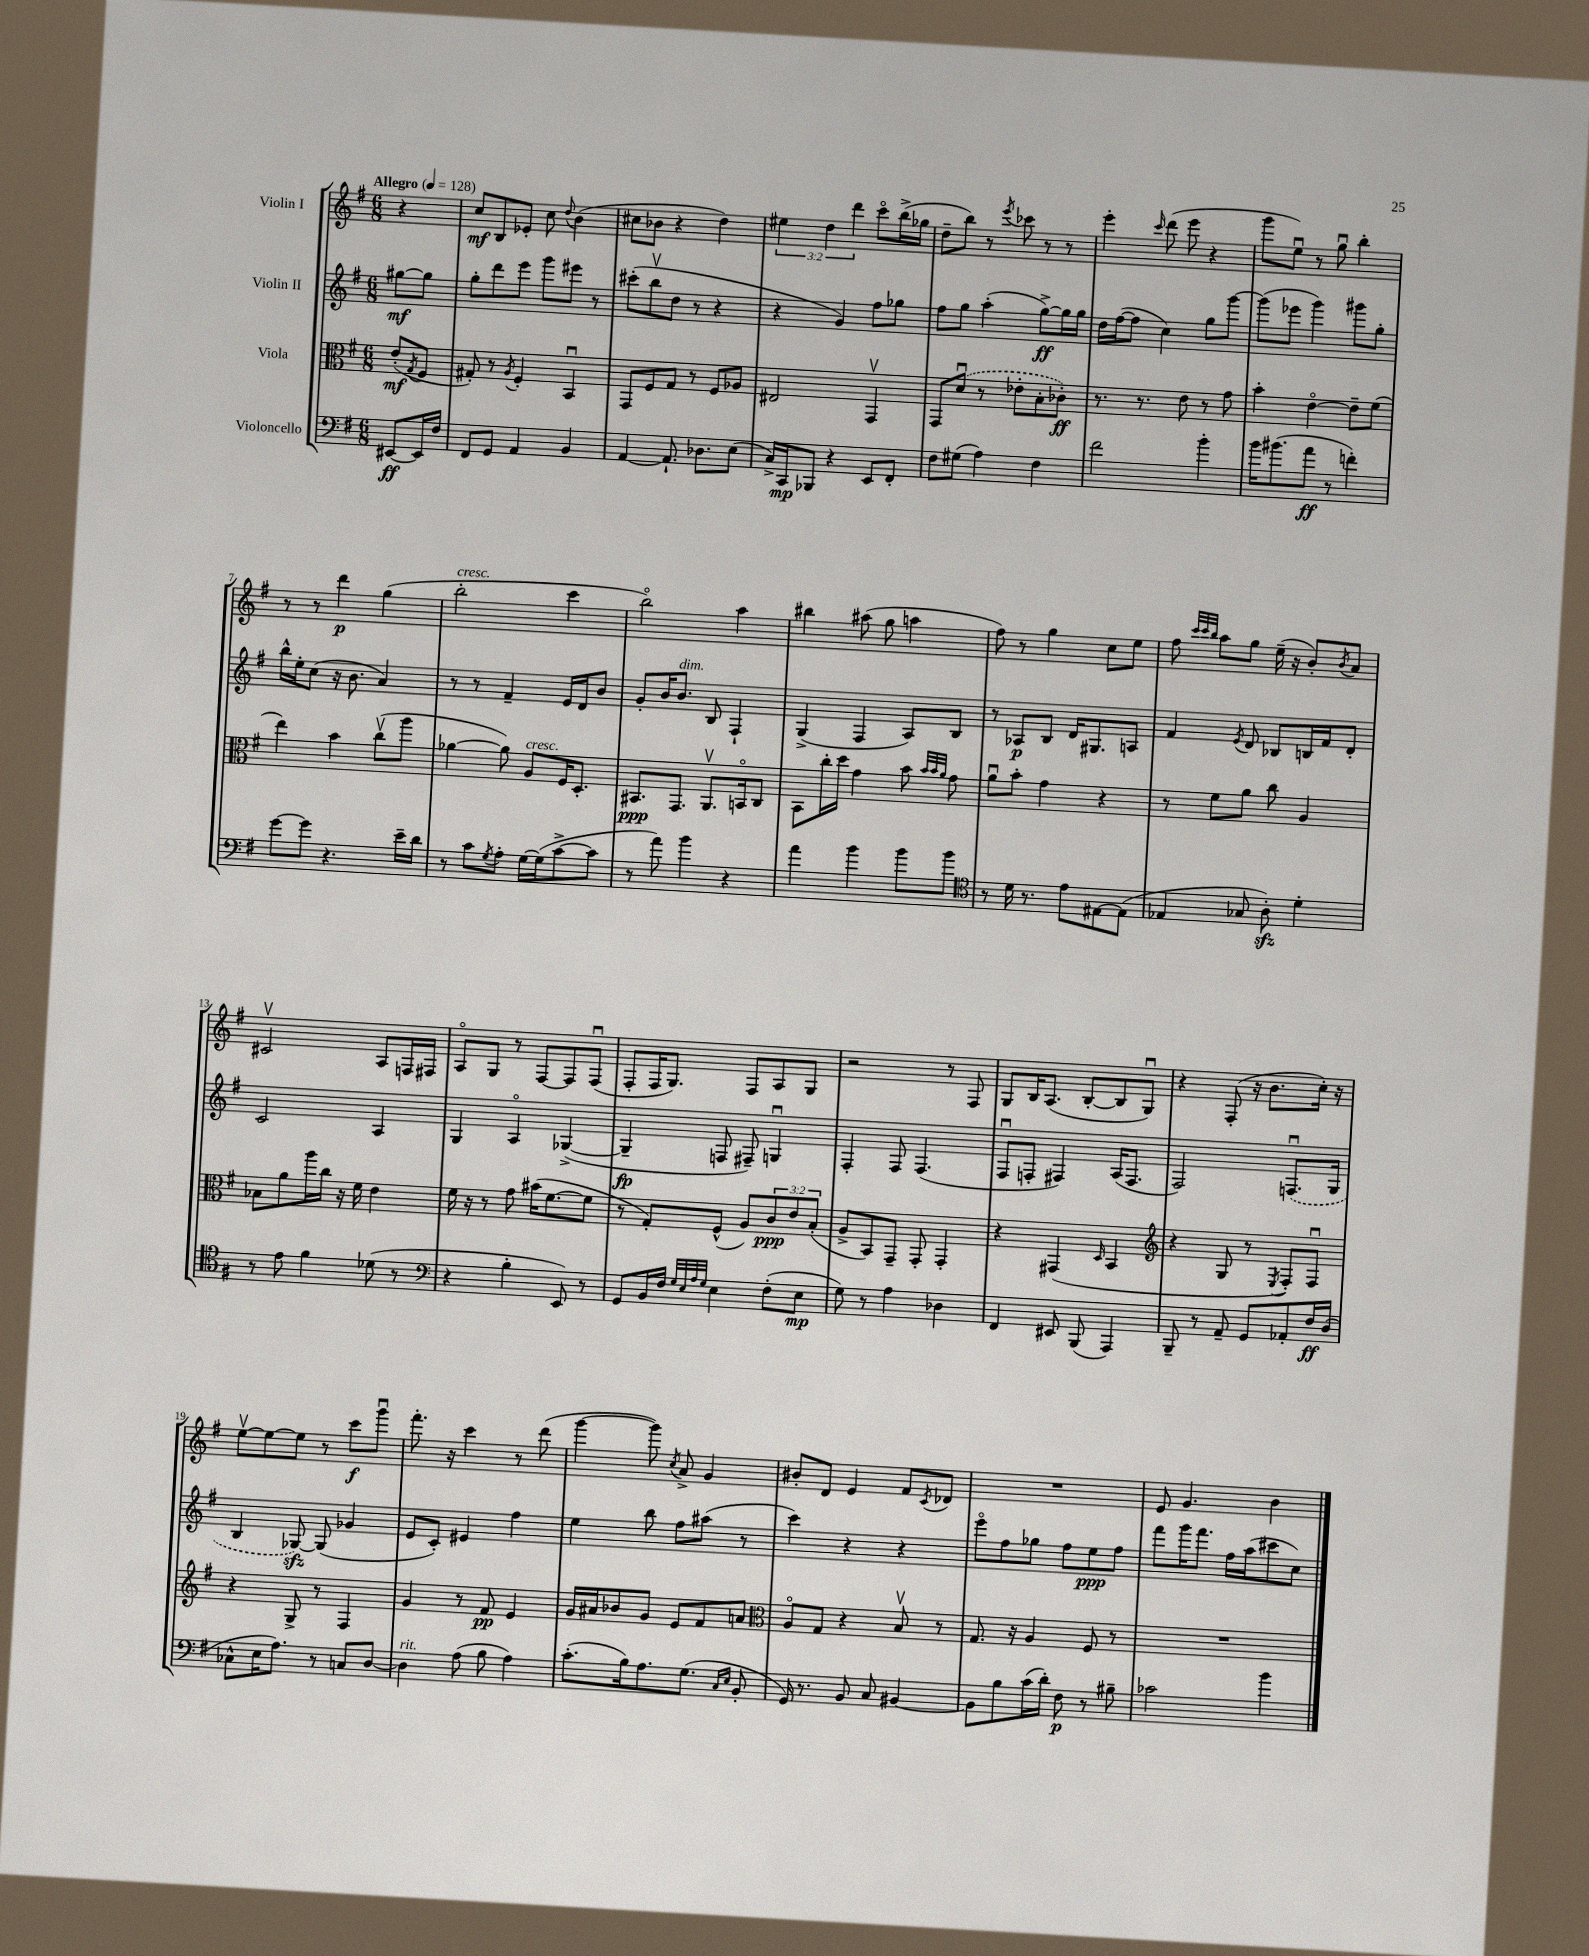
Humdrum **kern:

**kern	**dynam	**kern	**dynam	**kern	**dynam	**kern	**dynam
*part4	*part4	*part3	*part3	*part2	*part2	*part1	*part1
*staff4	*staff4	*staff3	*staff3	*staff2	*staff2	*staff1	*staff1
*I"Violoncello	*	*I"Viola	*	*I"Violin II	*	*I"Violin I	*
*clefF4	*	*clefC3	*	*clefG2	*	*clefG2	*
*k[f#]	*	*k[f#]	*	*k[f#]	*	*k[f#]	*
*M6/8	*	*M6/8	*	*M6/8	*	*M6/8	*
*MM128	*	*MM128	*	*MM128	*	*MM128	*
=	=	=	=	=	=	=	=
!	!	!	!	!	!	!LO:TX:a:B:t=Allegro	!
[8EE#X/L	ff	(8e'/L	mf	[8gg#X\L	mf	4r	.
.	.	8qG/	.	.	.	.	.
16EE#/L]	.	8F#/J	.	8gg#\J]	.	.	.
16F#/JJ	.	.	.	.	.	.	.
=1	=1	=1	=1	=1	=1	=1	=1
8FF#/L	.	8G#X'/)	.	8gg'\L	.	8cc/L	mf
8GG/J	.	8r	.	8ddd\	.	8B/	.
.	.	8qA/	.	.	.	.	.
4AA/	.	4F#'/	.	8eee\J	.	8e-X'/J	.
.	.	.	.	8ggg\L	.	8cc\	.
.	.	.	.	.	.	8qqdd/	.
4BB/	.	4BBu/	.	8eee#X\J	.	(4b\	.
.	.	.	.	8r	.	.	.
=2	=2	=2	=2	=2	=2	=2	=2
[4AA/	.	8GG/L	.	(8ccc#X'\L	.	8cc#X\L	.
.	.	8F#/	.	8bbv\	.	8b-X\J	.
8.AA`/]	.	8G/J	.	8dd\J	.	4r	.
.	.	8r	.	8r	.	.	.
8.D-X\L	.	.	.	.	.	.	.
.	.	8F#/L	.	4r	.	4dd\)	.
(8E\J	.	8A-X/J	.	.	.	.	.
=3	=3	=3	=3	=3	=3	=3	=3
16C^/LL)	.	2E#X/	.	4r	.	6ee#X\	.
16CC/J	mp	.	.	.	.	.	.
8BBB-X/J	.	.	.	.	.	.	.
.	.	.	.	.	.	6dd\	.
4r	.	.	.	4g/)	.	.	.
.	.	.	.	.	.	6ddd\	.
8EE/L	.	4GGv/	.	8ff#\L	.	8ccc\L	.
8FF#'/J	.	.	.	8gg-X\J	.	(16bb^\L	.
.	.	.	.	.	.	16gg-X\JJ	.
=4	=4	=4	=4	=4	=4	=4	=4
8F#\L	.	8GG/L	.	8ff#\L	.	8dd~\L	.
(8G#X\J	.	(8du/J	.	8gg\J	.	8bb\J)	.
4A\)	.	8r	.	(4aa'\	.	8r	.
.	.	.	.	.	.	8qeee/	.
.	.	8e-X'\L	.	.	.	8ccc-X\	.
4F#\	.	8B'\	.	[8gg^\L)	ff	8r	.
.	.	8c-X'\J)	ff	16gg\L]	.	8r	.
.	.	.	.	16gg\JJ	.	.	.
=5	=5	=5	=5	=5	=5	=5	=5
2f#\	.	8.r	.	16dd\LL	.	4eee'\	.
.	.	.	.	([16ff#\J	.	.	.
.	.	.	.	8ff#\J]	.	.	.
.	.	8.r	.	.	.	.	.
.	.	.	.	.	.	16qqccc/	.
.	.	.	.	4cc\)	.	(8ddd\	.
.	.	8e\	.	.	.	8eee\	.
4b'\	.	8r	.	8gg\L	.	4r	.
.	.	8g\	.	[8ggg\J	.	.	.
=6	=6	=6	=6	=6	=6	=6	=6
16b\KL	.	4b'\	.	(8ggg\L]	.	8ggg\L	.
(8.b#X\	.	.	.	.	.	.	.
.	.	.	.	8eee-X\J	.	8eeu\J)	.
8a\J	ff	[4e\	.	4ggg\)	.	8r	.
8r	.	.	.	.	.	8ggu\	.
4fn'\)	.	8e~\L]	.	8ggg#X\L	.	4bb'\	.
.	.	(8f#\J	.	8gg'\J	.	.	.
!!LO:LB:g=z
=7	=7	=7	=7	=7	=7	=7	=7
[8g\L	.	4ee\)	.	16bb^^\LL	.	8r	.
.	.	.	.	16ee'\J	.	.	.
8g\J]	.	.	.	(8cc\J	.	8r	.
4.r	.	4b\	.	16r	.	4ddd\	p
.	.	.	.	8.b\	.	.	.
.	.	(8ccv\L	.	4a/)	.	(4gg\	.
16e~\LL	.	8aa\J	.	.	.	.	.
16d\JJ	.	.	.	.	.	.	.
=8	=8	=8	=8	=8	=8	=8	=8
!	!	!	!	!	!	!LO:TX:a:i:t=cresc.	!
8r	.	[4a-X\	.	8r	.	2bb'\	.
8c\L	.	.	.	8r	.	.	.
8qG/	.	.	.	.	.	.	.
8A'\J	.	8a-\])	.	4f#~/	.	.	.
!	!	!LO:TX:a:i:t=cresc.	!	!	!	!	!
[16G\LL	.	8A/L	.	.	.	.	.
(16G\J]	.	.	.	.	.	.	.
[8c^\	.	16F#/K	.	16e/LL	.	4ccc\	.
.	.	8.D'/J	.	16d/J	.	.	.
8c\J]	.	.	.	8b/J	.	.	.
=9	=9	=9	=9	=9	=9	=9	=9
8r	.	8.BB#X/L	ppp	8g'/L	.	2bb\)	.
8a\)	.	.	.	16b/K	.	.	.
!	!	!	!	!LO:TX:a:i:t=dim.	!	!	!
.	.	8.GG/J	.	8.b/J	.	.	.
4b\	.	.	.	.	.	.	.
.	.	8.AAv/L	.	8B/	.	.	.
4r	.	.	.	4F#`/	.	4aa\	.
.	.	16BBn/k	.	.	.	.	.
.	.	8C/J	.	.	.	.	.
=10	=10	=10	=10	=10	=10	=10	=10
4a\	.	8BB\L	.	(4G^/	.	4bb#X\	.
.	.	16cc'\L	.	.	.	.	.
.	.	16dd\JJ	.	.	.	.	.
4b\	.	4g\	.	4F#/	.	(8aa#X\	.
.	.	.	.	.	.	8gg\	.
8b\L	.	8b\	.	8A/L)	.	4aan\	.
.	.	32qqb/LLL	.	.	.	.	.
.	.	32qqb/	.	.	.	.	.
.	.	32qqa/JJJ	.	.	.	.	.
8b\J	.	8g\	.	8B/J	.	.	.
=11	=11	=11	=11	=11	=11	=11	=11
*clefC4	*	*	*	*	*	*	*
8r	.	8au\L	.	8r	.	8ff#\)	.
16d\	.	8b'\J	.	8A-X/L	p	8r	.
8.r	.	.	.	.	.	.	.
.	.	4g\	.	8B/J	.	4gg\	.
8e\L	.	.	.	16d/KL	.	.	.
.	.	.	.	8.G#X/	.	.	.
[8E#X\	.	4r	.	.	.	8cc\L	.
(8E#\J]	.	.	.	8An/J	.	8ee\J	.
=12	=12	=12	=12	=12	=12	=12	=12
4E-X/	.	8r	.	4f#/	.	8ff#\	.
.	.	.	.	.	.	32qqccc/LLL	.
.	.	.	.	.	.	32qqccc/	.
.	.	.	.	.	.	32qqbb/JJJ	.
.	.	8f#\L	.	.	.	8aa\L	.
.	.	.	.	8qe/	.	.	.
8G-X/	.	8a\J	.	8d/	.	8gg\J	.
8Azz'\)	.	8cc\	.	8B-X/L	.	(16ee~\	.
.	.	.	.	.	.	16r	.
4d'\	.	4A/	.	16Bn/L	.	8b'/L)	.
.	.	.	.	16f#/J	.	.	.
.	.	.	.	.	.	8qb/	.
.	.	.	.	8d'/J	.	8a/J	.
!!LO:LB:g=z
=13	=13	=13	=13	=13	=13	=13	=13
8r	.	8B-X\L	.	2c/	.	2c#Xv/	.
8e\	.	8a\	.	.	.	.	.
4f#\	.	16aa\L	.	.	.	.	.
.	.	16cc\JJ	.	.	.	.	.
.	.	16r	.	.	.	.	.
.	.	16f#\	.	.	.	.	.
(8d-X\	.	4e\	.	4A/	.	8A/L	.
8r	.	.	.	.	.	16Fn/L	.
.	.	.	.	.	.	16F#X/JJ	.
=14	=14	=14	=14	=14	=14	=14	=14
*clefF4	*	*	*	*	*	*	*
4r	.	16f#\	.	4G/	.	8A/L	.
.	.	16r	.	.	.	.	.
.	.	8r	.	.	.	8G/J	.
4B'\	.	8g\	.	4A/	.	8r	.
.	.	(16b#X\KL	.	.	.	[8F#/L	.
.	.	[8.f#\	.	.	.	.	.
8EE/)	.	.	.	([4G-X^/	.	8F#/]	.
8r	.	8f#\J]	.	.	.	(8F#u/J	.
=15	=15	=15	=15	=15	=15	=15	=15
8GG/L	.	8r	.	4G-~/]	fp	8F#'/L	.
16BB/L	.	8G'/L)	.	.	.	16F#/K	.
16F#/JJ	.	.	.	.	.	8.G/J)	.
32qqG/LLL	.	.	.	.	.	.	.
32qqE/	.	.	.	.	.	.	.
32qqA/	.	.	.	.	.	.	.
32qqG/JJJ	.	.	.	.	.	.	.
4E\	.	(8F#^^/J	.	8Fn/	.	.	.
.	.	8A/L)	.	8F#X~/)	.	8F#/L	.
(8F#'\L	.	12c/	ppp	4Gnu/	.	8A/	.
.	.	12e/	.	.	.	.	.
8E\J	mp	.	.	.	.	8G/J	.
.	.	(12B'/J	.	.	.	.	.
=16	=16	=16	=16	=16	=16	=16	=16
8G\)	.	8A^/L	.	4F#'/	.	2r	.
8r	.	8BB/)	.	.	.	.	.
4A\	.	8GG~/J	.	8F#/	.	.	.
.	.	8GG'/	.	(4.F#/	.	.	.
4D-X\	.	4GG'/	.	.	.	8r	.
.	.	.	.	.	.	8F#/	.
=17	=17	=17	=17	=17	=17	=17	=17
4FF#/	.	4r	.	8F#u/L	.	8G/L	.
.	.	.	.	8Fn'/J	.	16B/K	.
.	.	.	.	.	.	(8.A/J	.
8EE#X/	.	(4GG#X/	.	4F#X/)	.	.	.
(8BBB/	.	.	.	.	.	[8B'/L	.
.	.	16qqD/	.	.	.	.	.
4AAA/)	.	4BB/	.	(16A/KL	.	8B/]	.
.	.	.	.	8.F#/J	.	.	.
.	.	.	.	.	.	8Gu/J)	.
=18	=18	=18	=18	=18	=18	=18	=18
*	*	*clefG2	*	*	*	*	*
8BBB~/	.	4r	.	2F#/)	.	4r	.
8r	.	.	.	.	.	.	.
8AA~/	.	8G/	.	.	.	(8F#'/	.
8GG/L	.	8r	.	.	.	16r	.
.	.	.	.	.	.	8.b\L	.
.	.	8qE/	.	.	.	.	.
8AA-X'/	.	8F#'/L)	.	(8.Fnu/L	.	.	.
16F#/L	ff	8F#u/J	.	.	.	16cc'\Jk)	.
(16D/JJ	.	.	.	16G/Jk	.	16r	.
!!LO:LB:g=z
=19	=19	=19	=19	=19	=19	=19	=19
8C-X^^\L	.	4r	.	4B/	.	[8eev\L	.
16E\K	.	.	.	.	.	8ee\_	.
8.A\J)	.	.	.	.	.	.	.
.	.	8G^/	.	[8G-Xzz/)	.	8ee\J]	.
8r	.	8r	.	(8G-/]	.	8r	.
8Cn/L	.	4F#/	.	4g-X/	.	8ccc\L	f
[8D/J	.	.	.	.	.	8gggu\J	.
=20	=20	=20	=20	=20	=20	=20	=20
!LO:TX:a:i:t=rit.	!	!	!	!	!	!	!
4D\]	.	4g/	.	8e/L	.	8.fff#'\	.
.	.	.	.	8c'/J)	.	.	.
.	.	.	.	.	.	16r	.
(8A\	.	8r	.	4e#X/	.	4ccc\	.
8B\	.	8f#/	pp	.	.	.	.
4A\)	.	4e/	.	4ff#\	.	8r	.
.	.	.	.	.	.	(8ddd\	.
=21	=21	=21	=21	=21	=21	=21	=21
(8.c'\L	.	16g/LL	.	4ee\	.	[4ggg\	.
.	.	16a#X/J	.	.	.	.	.
.	.	8b-X/	.	.	.	.	.
16B\k)	.	.	.	.	.	.	.
8.A\	.	8g/J	.	8bb\	.	8ggg\])	.
.	.	.	.	.	.	8qcc/	.
.	.	8e/L	.	8ff#\L	.	8a^/	.
(8.G\J	.	.	.	.	.	.	.
.	.	8f#/	.	(8aa#X\J	.	4g/	.
16qqC/LL	.	.	.	.	.	.	.
16qqE/JJ	.	.	.	.	.	.	.
8BB'/	.	8an/J	.	8r	.	.	.
=22	=22	=22	=22	=22	=22	=22	=22
*	*	*clefC3	*	*	*	*	*
16GG/)	.	8A/L	.	4ccc\)	.	8b#X'/L	.
8.r	.	.	.	.	.	.	.
.	.	8G/J	.	.	.	8d/J	.
8BB/	.	4r	.	4r	.	4e/	.
8C/	.	.	.	.	.	.	.
[4BB#X/	.	8Bv/	.	4r	.	8f#/L	.
.	.	.	.	.	.	8qc/	.
.	.	8r	.	.	.	8d-X/J	.
=23	=23	=23	=23	=23	=23	=23	=23
8BB#\L]	.	8.G/	.	8eee\L	.	2.r	.
8B\	.	.	.	8ff#\	.	.	.
.	.	16r	.	.	.	.	.
(16c\L	.	4A/	.	8gg-X\J	.	.	.
16d'\JJ)	.	.	.	.	.	.	.
8F#\	p	.	.	8ff#\L	.	.	.
8r	.	8F#/	.	8ee\	ppp	.	.
8B#X~\	.	8r	.	8ff#\J	.	.	.
=24	=24	=24	=24	=24	=24	=24	=24
2c-X\	.	2.r	.	8fff#\L	.	8e/	.
.	.	.	.	16ggg\K	.	4.g/	.
.	.	.	.	8.fff#\J	.	.	.
.	.	.	.	16ff#\LL	.	.	.
.	.	.	.	(16aa\J	.	.	.
4b\	.	.	.	8ccc#X\	.	4b\	.
.	.	.	.	8cc\J)	.	.	.
==	==	==	==	==	==	==	==
*-	*-	*-	*-	*-	*-	*-	*-
